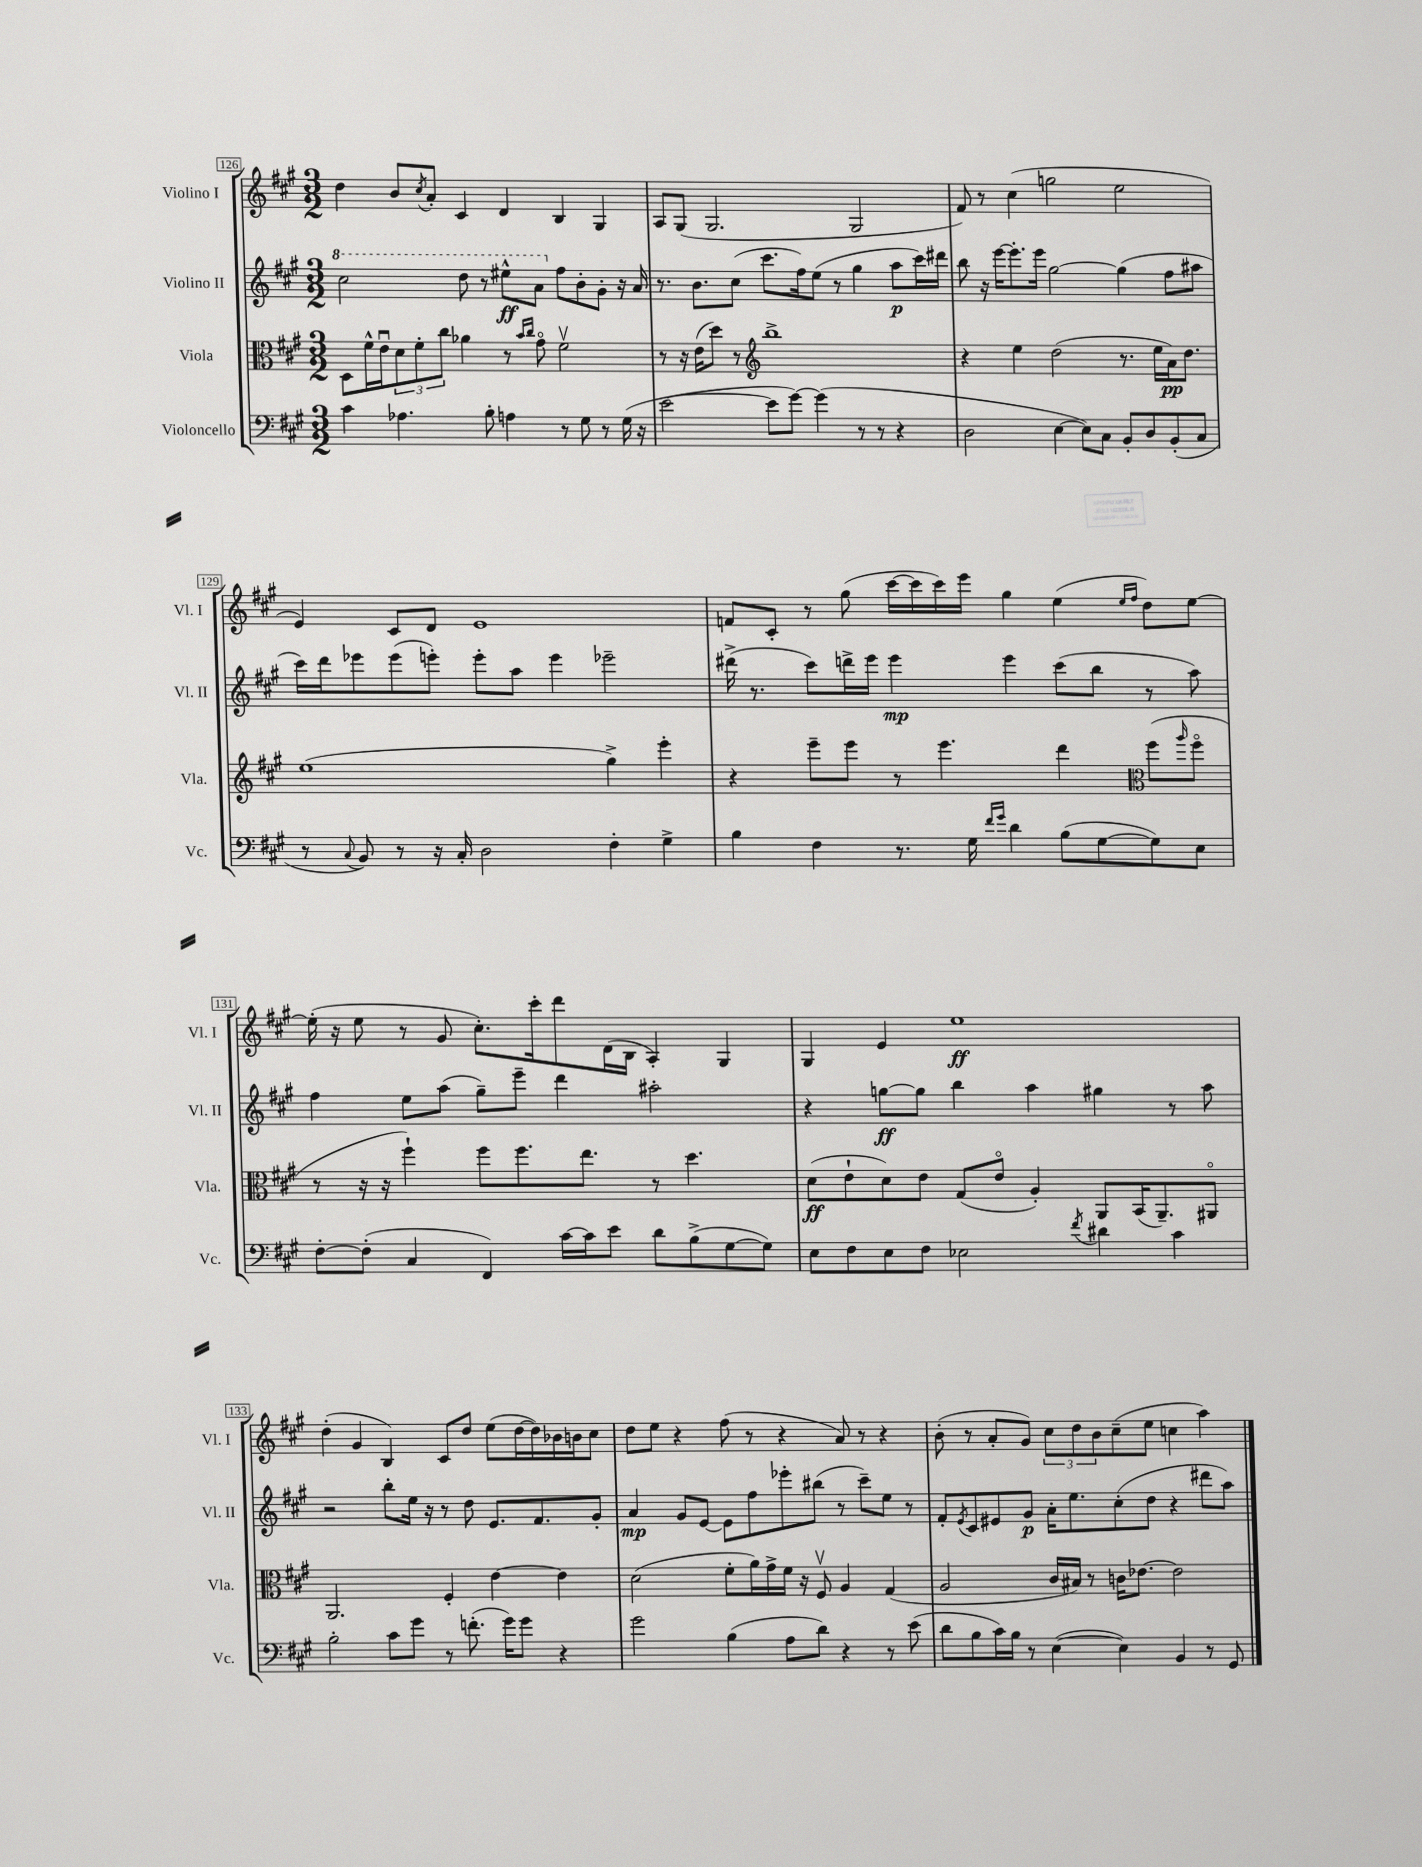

**kern	**kern	**kern	**kern
*staff4	*staff3	*staff2	*staff1
*clefF4	*clefC3	*clefG2	*clefG2
*k[f#c#g#]	*k[f#c#g#]	*k[f#c#g#]	*k[f#c#g#]
*M3/2	*M3/2	*M3/2	*M3/2
4c#	8D	2ccc#	4dd
.	16f#^^	.	.
.	16eu	.	.
4.A-	12d	.	8b
.	12f#'	.	.
.	.	.	8qcc#
.	.	.	8a'
.	12cc#	.	.
.	4a-	8ddd	4c#
8B'	.	8r	.
4A	8r	8eee#^^	4d
.	16qqb	.	.
.	16qqcc#	.	.
.	8g#o	8aa	.
8r	2f#v	8ff#	4B
8G#	.	8b'	.
8r	.	8g#'	4G#
(16G#	.	16r	.
16r	.	16a	.
=	=	=	=
[2e	8r	8.r	8A
.	16r	.	(8G#
.	(16e	8.b	.
.	8dd)	.	2.G#
.	8r	(8cc#	.
*	*clefG2	*	*
8e]	1bb^	8.ccc#	.
[8g#)	.	.	.
.	.	16ff#)	.
(4g#]	.	(8ee	.
.	.	8r	.
8r	.	4gg#	2G#
8r	.	.	.
4r	.	8aa	.
.	.	16ccc#)	.
.	.	16ddd#	.
=	=	=	=
2D	4r	8bb	8f#)
.	.	16r	8r
.	.	[16eee	.
.	4ee	8.eee']	(4cc#
.	.	16eee	.
[4E	(2dd	[2gg#	2gg
8E])	.	.	.
8C#	.	.	.
8BB'	8.r	(4gg#]	2ee
8D	.	.	.
.	16ee	.	.
(8BB'	16a)	8ff#	.
.	8.dd	.	.
8C#	.	8aa#	.
=	=	=	=
8r	(1ee	16ccc#)	4e)
.	.	16ddd	.
8qqC#	.	.	.
8BB)	.	8eee-	.
8r	.	(8eee-	8c#
16r	.	8eee')	8d
16C#'	.	.	.
2D	.	8eee'	1e
.	.	8aa	.
.	.	4eee	.
4F#'	4gg#^)	2eee-~	.
4G#^	4eee'	.	.
=	=	=	=
4B	4r	(16ddd#^	8f
.	.	8.r	.
.	.	.	8c#'
4F#	8eee~	8ccc#)	8r
.	8eee	16ddd^	(8gg#
.	.	16eee	.
8.r	8r	4eee	[16ccc#
.	.	.	16ccc#]
.	4.eee	.	16ccc#)
16G#	.	.	16eee
16qqf#	.	.	.
16qqg#	.	.	.
4d	.	4eee	4gg#
(8B	4ddd	(8ccc#	(4ee
[8G#	.	8bb	.
*	*clefC3	*	*
.	.	.	16qqee
.	.	.	16qqff#
8G#])	(8ff#	8r	8dd)
.	16qqaa	.	.
8E	8ff#o	8aa)	[8ee
=	=	=	=
[8F#'	8r	4ff#	(16ee']
.	.	.	16r
(8F#']	16r	.	8ee
.	16r	.	.
4C#	4ff#`)	8ee	8r
.	.	(8aa	8g#
4FF#)	8ff#	8gg#~)	8.cc#')
.	8.ff#	8eee~	.
.	.	.	16ccc#'
[16c#	.	4ddd	8ddd
16c#]	8.ee	.	.
8e	.	.	(16d
.	.	.	16B
8d	8r	2aa#'	4A')
(8B^	4.dd	.	.
[8G#	.	.	4G#
8G#])	.	.	.
=	=	=	=
8E	(8d	4r	4G#
8F#	8e`	.	.
8E	8d)	[8gg	4e
8F#	8e	8gg]	.
2E-	(8G#	4bb	1ee
.	8eo	.	.
.	4A')	4aa	.
8qf#	.	.	.
4d#	8AA	4gg#	.
.	(16BB	.	.
.	8.AA~)	.	.
4c#	.	8r	.
.	8AA#o	8aa	.
=	=	=	=
2B'	2.AA	2r	(4dd'
.	.	.	4g#
8c#	.	8bb'	4B)
8g#	.	16ee	.
.	.	16r	.
8r	4F#'	8r	8c#
(8.f'	.	8dd	8dd
.	[4e	8.e	(8ee
16g#)	.	.	.
8g#	.	.	[16dd
.	.	8.f#	16dd])
4r	4e]	.	16b-
.	.	.	16b
.	.	8g#'	8cc#
=	=	=	=
2g#	(2d	4a	8dd
.	.	.	8ee
.	.	8g#	4r
.	.	[8e	.
(4B	8f#'	8e]	(8ff#
.	16a)	8ff#	8r
.	16g#^	.	.
8A	16f#	8eee-'	4r
.	16r	.	.
8d)	8F#v	(8bb#	.
4r	4A	8r	8a)
.	.	8ccc#~)	8r
8r	(4G#	8ee	4r
(8e	.	8r	.
=	=	=	=
8d	2A	8f#'	(8b'
.	.	8qe	.
8B	.	8c#	8r
16c#)	.	8e#	8a'
16B	.	.	.
8r	.	8g#	8g#)
([4E	16c#	16a'	12cc#
.	16B#)	8.ee	.
.	.	.	12dd
.	8r	.	.
.	.	.	12b
4E])	16c	(8cc#'	(8cc#~
.	[8.e-	.	.
.	.	8dd	8ee
4BB	2e-]	4r	4cc
8r	.	8ddd#	4aa)
8GG#	.	8aa)	.
==	==	==	==
*-	*-	*-	*-
